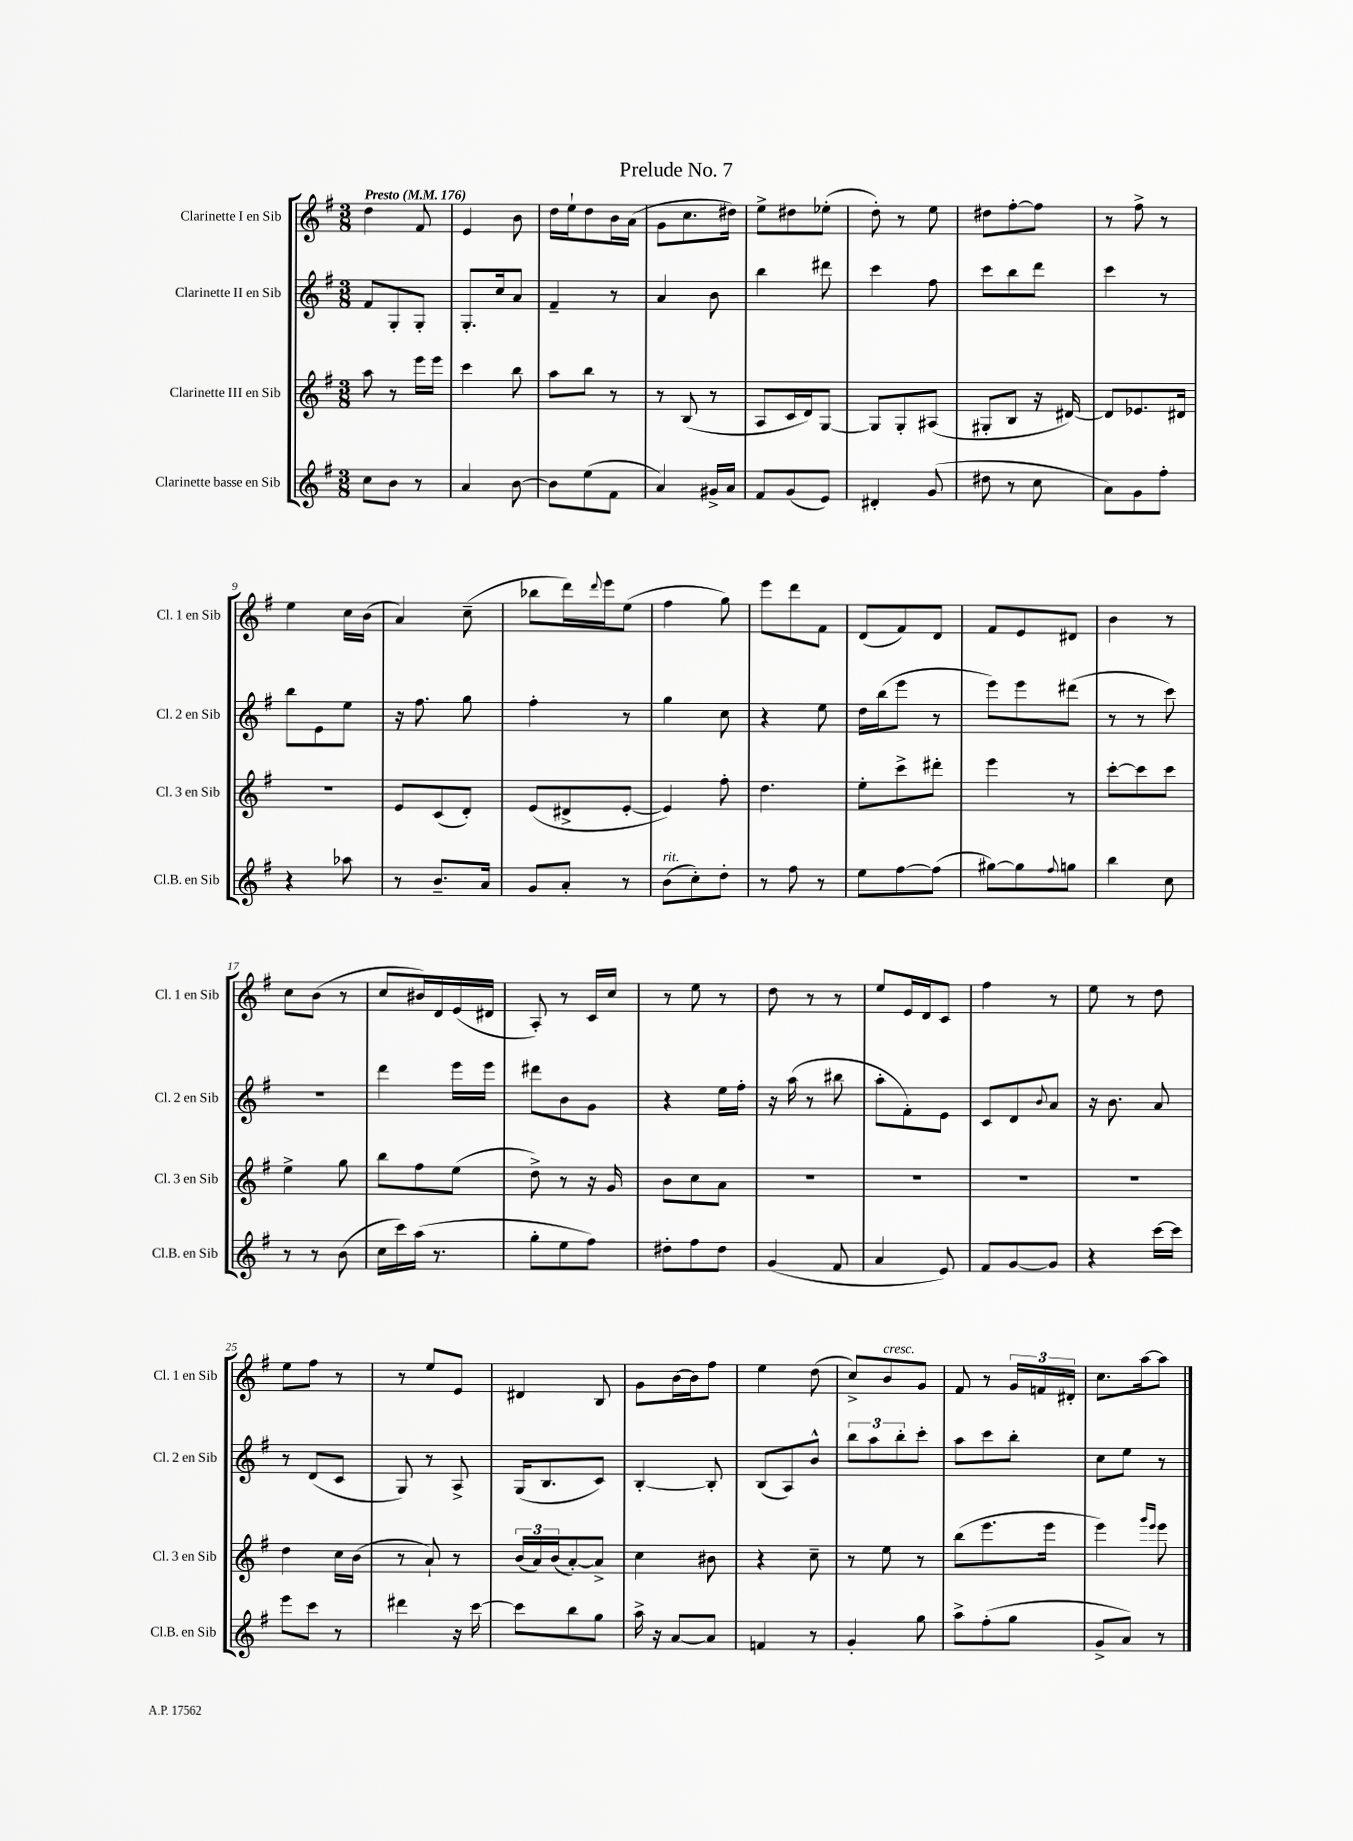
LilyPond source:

\header { title = "Prelude No. 7" }
<<
\new StaffGroup <<
\new Staff = "s0" \with { instrumentName = "Clarinette I en Sib" shortInstrumentName = "Cl. 1 en Sib" } {
    \clef treble \key g \major \numericTimeSignature \time 3/8 \tempo "Presto" 4 = 176
    d''4 fis'8 |
    e'4 b'8 |
    d''16 e''16-! d''8 b'16 a'16( |
    g'8 c''8. dis''16) |
    e''8-> dis''8 ees''8-.( |
    d''8-.) r8 e''8 |
    dis''8 fis''8~-. fis''8 |
    r8 fis''8-> r8 |
    e''4 c''16 b'16( |
    a'4) c''8--( |
    bes''8 d'''16) \appoggiatura { d'''8 } e'''16 e''8( |
    fis''4 g''8) |
    e'''8 d'''8 fis'8 |
    d'8( fis'8) d'8 |
    fis'8 e'8 dis'8 |
    b'4 r8 |
    c''8 b'8( r8 |
    c''8 bis'16) d'16 e'16( dis'16 |
    a8-.) r8 c'16 c''16 |
    r8 e''8 r8 |
    d''8 r8 r8 |
    e''8 e'16 d'16 c'8 |
    fis''4 r8 |
    e''8 r8 d''8 |
    e''8 fis''8 r8 |
    r8 e''8 e'8 |
    dis'4 b8 |
    g'8 b'16~ b'16 fis''8 |
    e''4 d''8( |
    c''8->) b'8^\markup { \italic "cresc." } g'8 |
    fis'8 r8 \tuplet 3/2 { g'16 f'16 dis'16-. } |
    c''8. a''16~ a''8 \bar "|." |
}
\new Staff = "s1" \with { instrumentName = "Clarinette II en Sib" shortInstrumentName = "Cl. 2 en Sib" } {
    \clef treble \key g \major \numericTimeSignature \time 3/8
    fis'8 g8-. g8-. |
    g8.-. c''16 a'8 |
    fis'4-- r8 |
    a'4 b'8 |
    b''4 dis'''8 |
    c'''4 fis''8 |
    c'''8 b''8 d'''8 |
    c'''4 r8 |
    b''8 e'8 e''8 |
    r16 fis''8. g''8 |
    fis''4-. r8 |
    g''4 c''8 |
    r4 e''8 |
    d''16 b''16( e'''8 r8 |
    e'''8) e'''8 dis'''8( |
    r8 r8 c'''8) |
    R4. |
    d'''4 e'''16 e'''16 |
    dis'''8 b'8 g'8 |
    r4 e''16 fis''16-. |
    r16 a''16( r8 bis''8 |
    a''8-. fis'8-.) e'8 |
    c'8 d'8 \appoggiatura { b'8 } a'8 |
    r16 b'8. a'8 |
    r8 d'8( c'8 |
    g8) r8 a8-> |
    g16( b8. c'8) |
    b4~-. b8-. |
    b8( a8) b'8-^ |
    \tuplet 3/2 { b''8 a''8 b''8-. } c'''8-. |
    a''8 c'''8 b''8-. |
    c''8 e''8 r8 \bar "|." |
}
\new Staff = "s2" \with { instrumentName = "Clarinette III en Sib" shortInstrumentName = "Cl. 3 en Sib" } {
    \clef treble \key g \major \numericTimeSignature \time 3/8
    a''8 r8 e'''16 e'''16 |
    c'''4 b''8 |
    a''8 b''8 r8 |
    r8 b8( r8 |
    a8 c'16 d'16) g8~ |
    g8 g8-. ais8( |
    gis8-. b8 r16 dis'16~) |
    dis'8 ees'8. dis'16 |
    R4. |
    e'8 c'8( d'8-.) |
    e'8( dis'8-> e'8~-. |
    e'4) fis''8-. |
    d''4. |
    e''8-. c'''8-> dis'''8-. |
    e'''4 r8 |
    c'''8~-. c'''8 c'''8 |
    e''4-> g''8 |
    b''8 fis''8 e''8( |
    d''8->) r8 r16 g'16 |
    b'8 c''8 a'8 |
    R4. |
    R4. |
    R4. |
    R4. |
    d''4 c''16 b'16( |
    r8 a'8-!) r8 |
    \tuplet 3/2 { b'16( a'16) b'16( } a'8~-.) a'8-> |
    c''4 bis'8 |
    r4 c''8-- |
    r8 e''8 r8 |
    b''8( e'''8. e'''16 |
    e'''4) \grace { g'''16 e'''16 } e'''8 \bar "|." |
}
\new Staff = "s3" \with { instrumentName = "Clarinette basse en Sib" shortInstrumentName = "Cl.B. en Sib" } {
    \clef treble \key g \major \numericTimeSignature \time 3/8
    c''8 b'8 r8 |
    a'4 b'8~ |
    b'8 e''8( fis'8 |
    a'4) gis'16-> a'16 |
    fis'8 g'8( e'8) |
    dis'4-. g'8( |
    dis''8 r8 c''8 |
    a'8) g'8 fis''8-. |
    r4 aes''8 |
    r8 b'8.-- a'16 |
    g'8 a'8-. r8 |
    b'8^\markup { \italic "rit." }( c''8-.) d''8-. |
    r8 fis''8 r8 |
    e''8 fis''8~ fis''8( |
    gis''8~) gis''8 \appoggiatura { fis''8 } g''8 |
    b''4 c''8 |
    r8 r8 b'8( |
    c''16 c'''16) a''16( r8. |
    g''8-. e''8 fis''8) |
    dis''8-. fis''8 dis''8 |
    g'4( fis'8 |
    a'4 e'8) |
    fis'8 g'8~ g'8 |
    r4 c'''16~ c'''16 |
    e'''8 c'''8 r8 |
    dis'''4 r16 c'''16~ |
    c'''8 b''8 g''8 |
    a''16-> r16 a'8~ a'8 |
    f'4 r8 |
    g'4-. g''8 |
    a''8-> fis''8-.( g''8 |
    g'8-> a'8) r8 \bar "|." |
}
>>
>>
